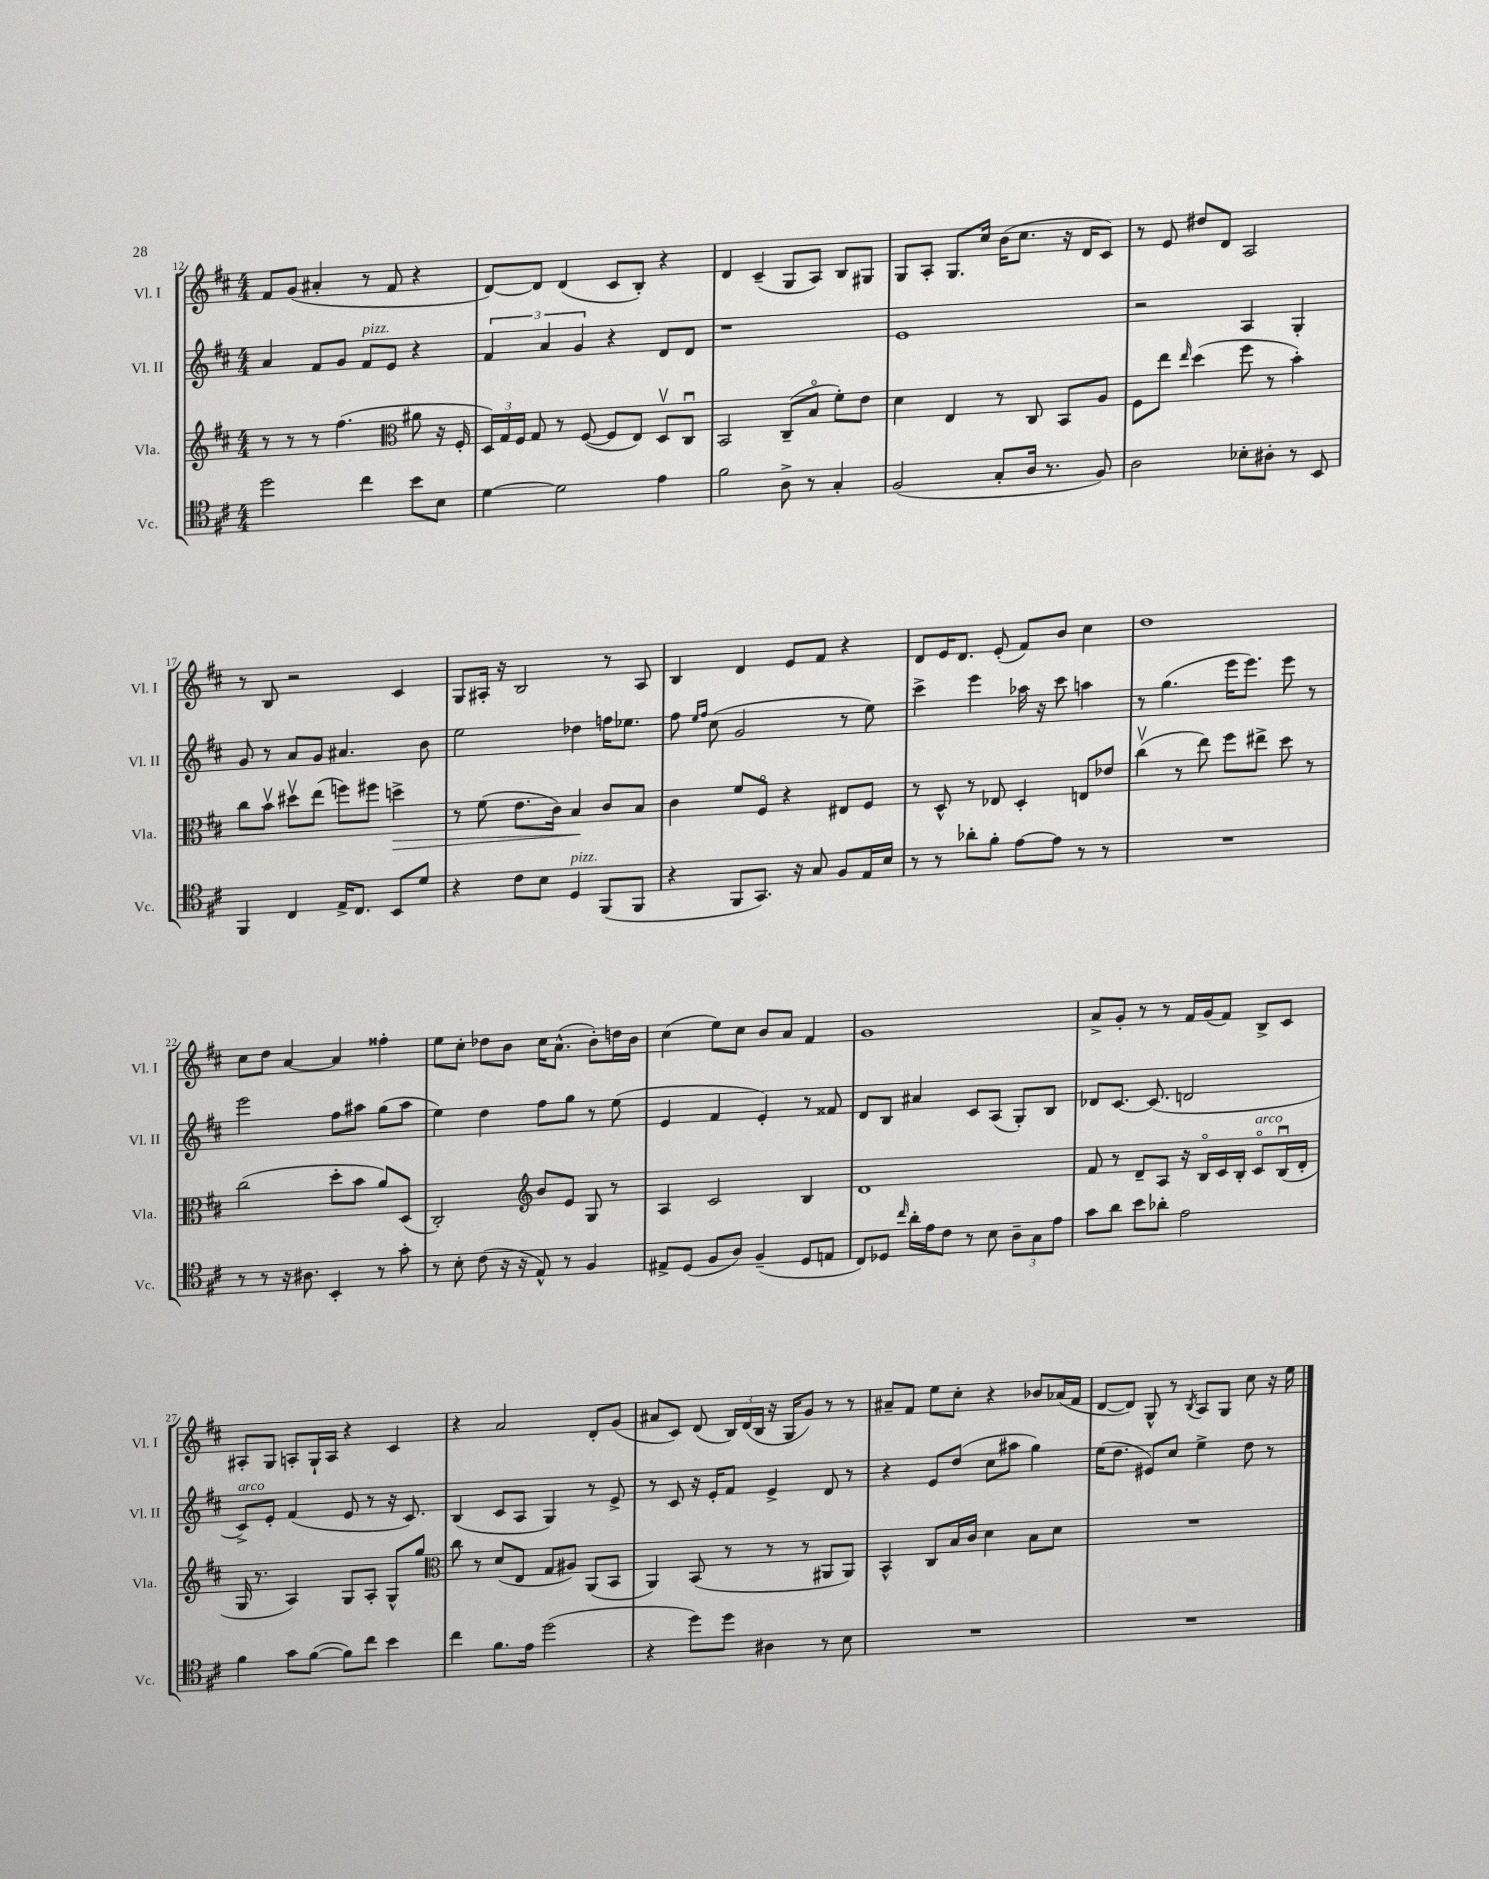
<<
\new StaffGroup <<
\new Staff = "s0" \with { instrumentName = "Vl. I" shortInstrumentName = "Vl. I" } {
    \clef treble \key d \major \numericTimeSignature \time 4/4
    \autoBeamOff fis'8[ g'8]( ais'4-. r8 fis'8 r4 |
    d'8[~) d'8] d'4( cis'8[ b8]-.) r4 |
    d'4 cis'4--( g8[ a8]) b8[ gis8] |
    g8[ a8]-. g8.[ cis''16] b'16[( cis''8.] r16 d'16[ cis'8]) |
    r8 e'8 dis''8[ d'8] a2 |
    r8 b8 r2 cis'4 |
    g8[ ais16]-. r16 b2 r8 ais8 |
    b4 d'4 e'8[ fis'8] r4 |
    d'8[ e'16 d'8.] e'8-.( fis'8[) b'8] cis''4 |
    d''1 |
    cis''8[ d''8] a'4~ a'4 fisis''4-. |
    e''8[ cis''8]-. des''8[ b'8] cis''16[ a'8.]-^( b'8[-.) d''16 b'16] |
    cis''4( e''8[) cis''8] b'8[ a'8] fis'4 |
    g'1 |
    a'8[-> g'8]-. r8 r8 fis'16[ g'16( fis'8]) b8[-> cis'8] |
    ais8[-. g8] a8[-. g16-! a16] r4 cis'4 |
    r4 a'2 d'8[-. g'8]( |
    ais'8[ cis'8]) d'8( \tuplet 3/2 { b16[) d'16( b16] } r16 g16[ g'8]) r8 r8 |
    ais'8[-- fis'8] e''8[ cis''8]-. r4 bes'8[ aes'16( fis'16] |
    d'8[~ d'8]) g8-^ r8 \acciaccatura { b8 } a8[ g8] cis''8 r16 e''16 \bar "|." |
}
\new Staff = "s1" \with { instrumentName = "Vl. II" shortInstrumentName = "Vl. II" } {
    \clef treble \key d \major \numericTimeSignature \time 4/4
    \autoBeamOff a'4 fis'8[ g'8] fis'8[^\markup { \italic "pizz." } e'8] r4 |
    \tuplet 3/2 { fis'4 a'4 g'4 } r4 d'8[ d'8] |
    r1 |
    e'1 |
    r2 a4 g4-. |
    g'8 r8 a'8[ g'8] ais'4. b'8 |
    e''2 des''4 f''16[ ees''8.] |
    fis''8 \grace { e''16[ fis''16] } cis''8( g'2 r8 e''8) |
    cis'''4-> e'''4 aes''16 r16 cis'''8 a''4 |
    r8 g''4.( e'''16[ e'''8.]) e'''8 r8 |
    e'''2 fis''8[ ais''8] g''8[( ais''8] |
    e''4) d''4 fis''8[ g''8] r8 e''8( |
    e'4 fis'4 e'4-.) r8 fisis'8 |
    d'8[ b8] ais'4 cis'8[ a8]( g8[-.) b8] |
    des'8[ cis'8.]~ cis'8.( d'2 |
    cis'8[->^\markup { \italic "arco" }) e'8]-. fis'4( e'8 r8 r16 cis'8.) |
    b4( cis'8[ a8] g4) r8 e'8-> |
    r8 cis'8 r16 e'16[-. fis'8] e'4-> d'8 r8 |
    r4 e'8[ d''8]( cis''8[ ais''8] g''4) |
    e''16[( d''8.] eis'8[) cis''8] e''4-> d''8 r8 \bar "|." |
}
\new Staff = "s2" \with { instrumentName = "Vla." shortInstrumentName = "Vla." } {
    \clef treble \key d \major \numericTimeSignature \time 4/4
    \autoBeamOff r8 r8 r8 fis''4.( \clef alto ais'8 r16 fis16-. |
    \tuplet 3/2 { d16[) g16 fis16] } g8 r8 fis8~( fis8[ e8]) d8[\upbow cis8]\downbow |
    b,2 cis8[--( b8]\flageolet fis'8[-.) e'8] |
    d'4 e4 r8 cis8 b,8[ a8] |
    fis8[ e''8] \grace { e''16 } d''4( fis''8 r8 b'4-.) |
    cis''8[ b'8]\upbow dis''8[\upbow e''8]( f''8[) fis''8] d''4->\> |
    r8 fis'8( e'8.[ cis'16]) b4\! cis'8[ b8] |
    cis'4 fis'8[ fis8]\flageolet r4 eis8[ fis8] |
    r8 d8-^ r8 ees8 d4-. e8[ ees'8] |
    cis''4\upbow( r8 e''8) fis''8[ eis''8]-> d''8 r8 |
    cis''2( d''8[-. b'8] a'8[) d8]( |
    cis2-.) \clef treble b'8[ e'8] g8 r8 |
    a4 cis'2 b4 |
    d'1 |
    fis'8 r8 d'8[-- a8] r16 b16[\flageolet cis'16 b16]-. cis'8[\flageolet^\markup { \italic "arco" } b16\downbow( d'16]-. |
    g16 r8. a4) g8[ a8]-. g8[-^ g''8] |
    \clef alto cis''8 r8 d'8[( e8] g8[ ais8]) a,8[( b,8] |
    a,4) b,8( r8 r8 r8 ais,8[ ais,8]) |
    b,4-^ cis8[ b16 cis'16] d'4 b8[ d'8] |
    R1 \bar "|." |
}
\new Staff = "s3" \with { instrumentName = "Vc." shortInstrumentName = "Vc." } {
    \clef tenor \key d \major \numericTimeSignature \time 4/4
    \autoBeamOff d''2 cis''4 b'8[ b8] |
    d'4~ d'2 e'4 |
    fis'2 a8-> r8 g4-. |
    fis2( g8[-. a16] r8. fis8) |
    a2 bes8[-. ais8]-. r8 b,8 |
    fis,4 cis4 e16[-> cis8.] b,8[ d'8] |
    r4 cis'8[ b8] d4^\markup { \italic "pizz." } fis,8[( fis,8] |
    r4 fis,8[ g,8.]) r16 g8 fis8[ e16 b16] |
    r8 r8 aes'8[-. fis'8]-. e'8[~ e'8] r8 r8 |
    R1 |
    r8 r8 r16 ais8. b,4-. r8 g'8-. |
    r8 b8-. cis'8( r16 r16 e8-^) r8 fis4 |
    eis8[-> d8]( fis8[ a8]) fis4--( d8[ e8] |
    cis8[) des8] \grace { cis''16 } a'16[-. e'16 cis'8] r8 b8 \tuplet 3/2 { a8[-- g8 e'8] } |
    g'8[ a'8] b'8[ aes'8]-. e'2 |
    fis'4 g'8[ fis'8]~( fis'8[) cis''8] b'4 |
    cis''4 fis'8.[ e'16] d''2( |
    r4 d''8[) d''8] ais4 r8 b8 |
    R1 |
    R1 \bar "|." |
}
>>
>>
\layout { \context { \Score currentBarNumber = #12 } }
